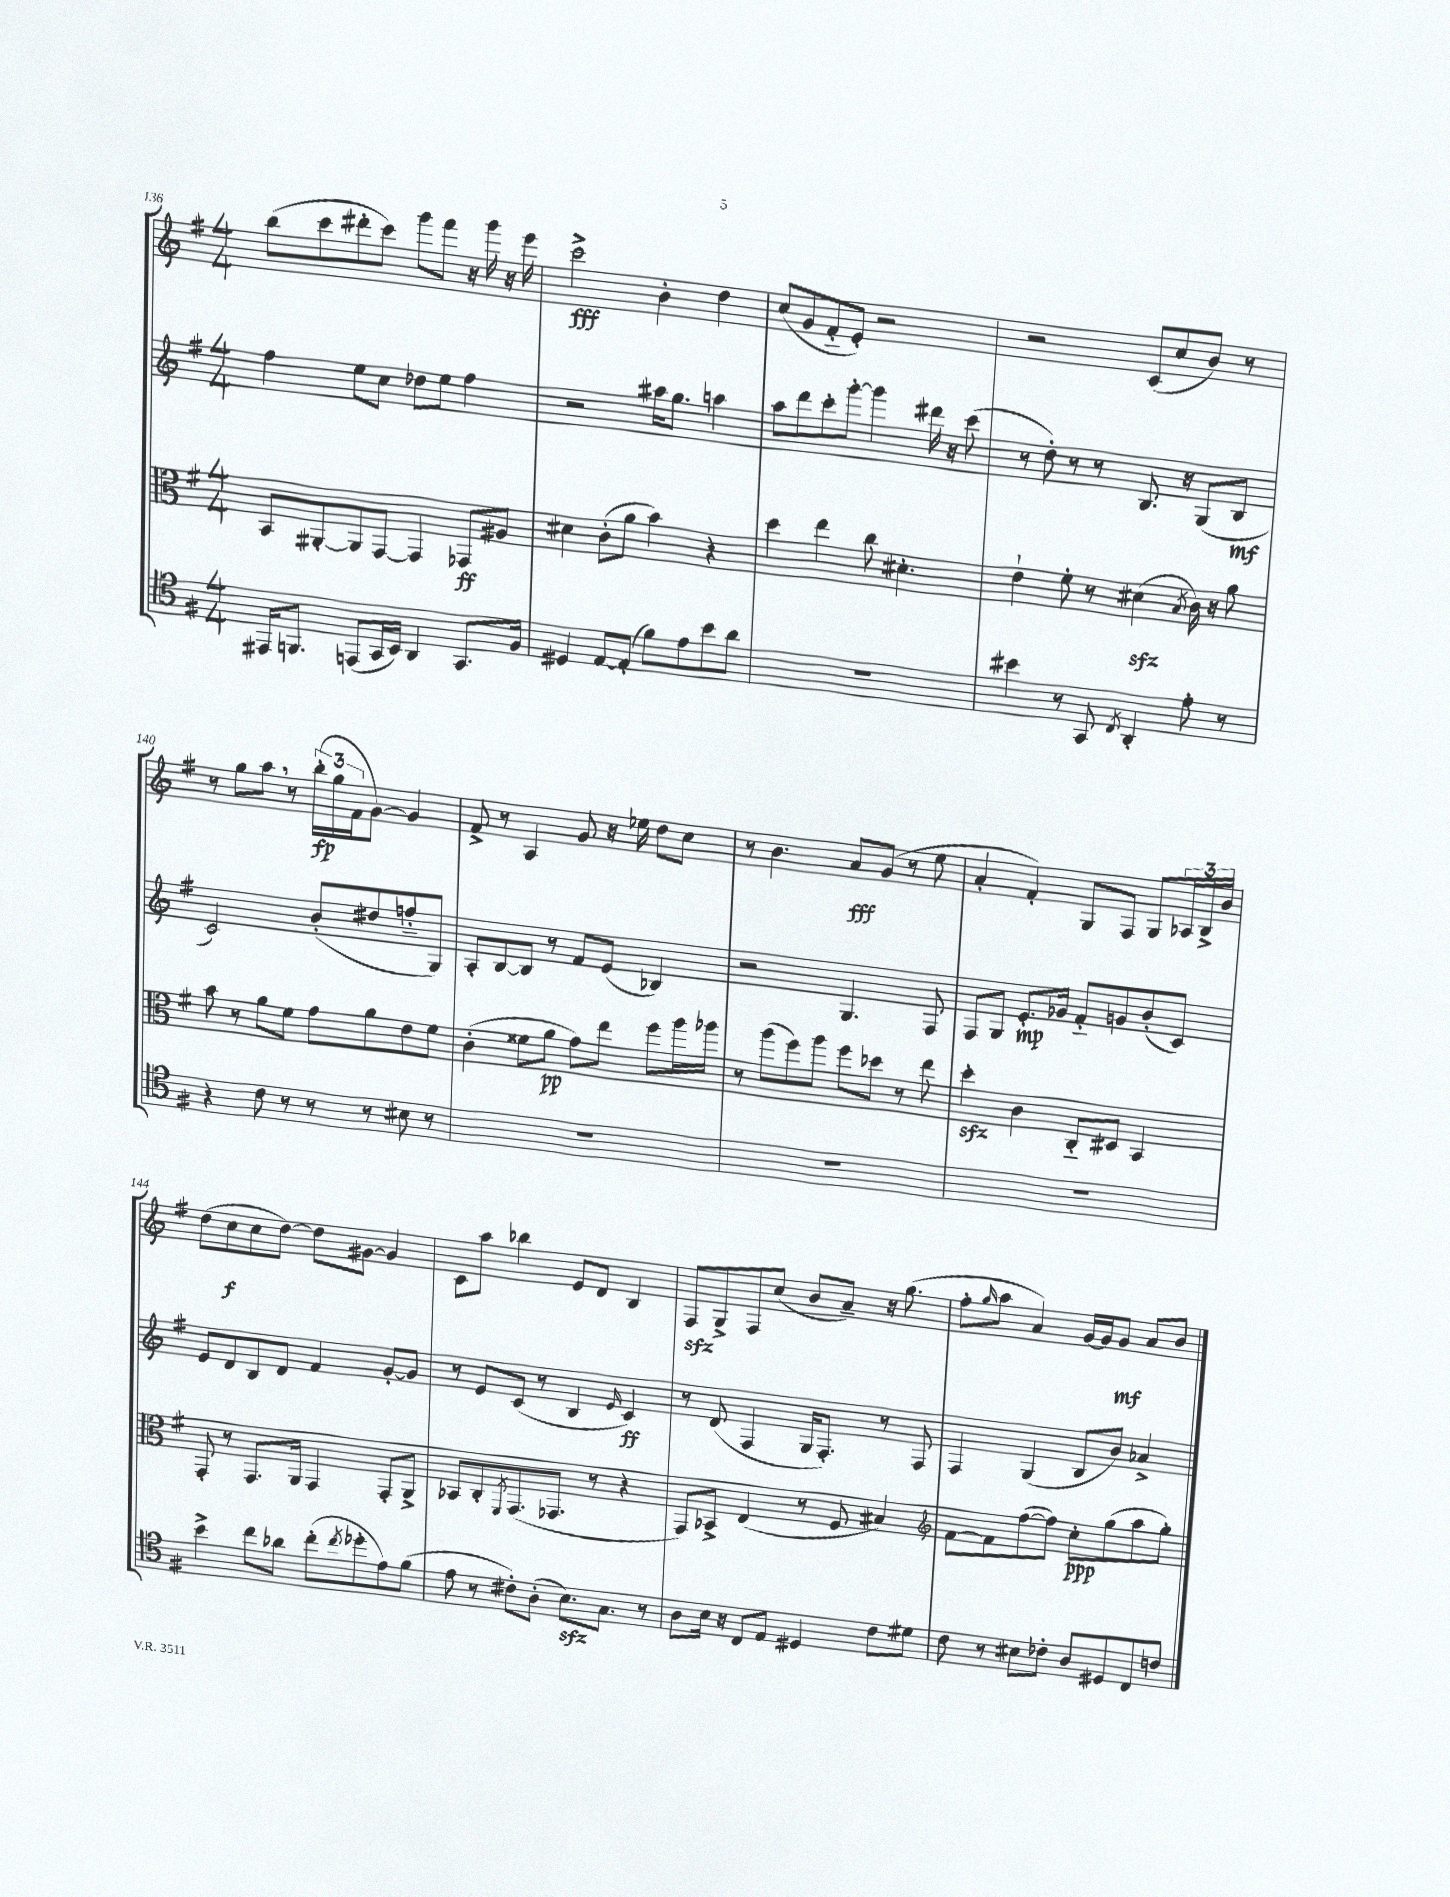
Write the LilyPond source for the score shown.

<<
\new StaffGroup <<
\new Staff = "s0" {
    \clef treble \key g \major \numericTimeSignature \time 4/4
    b''8( c'''8 dis'''8-. c'''8) g'''8 fis'''8 r16 g'''16 r16 e'''16 |
    c'''2->\fff b'4-. d''4 |
    c''8( g'8 fis'8-_ e'8-.) r2 |
    r2 c'8( c''8 b'8) r8 |
    r8 g''8 a''8 \breathe r8 \tuplet 3/2 { b''16-.\fp( g''16 fis'16 } g'8~) g'4 |
    fis'8-> r8 a4 g'8 r16 ees''16 d''8 c''8 |
    r8 b'4. a'8\fff g'8( r8 e''8 |
    a'4-. fis'4-.) g8 fis8 g8 \tuplet 3/2 { aes16 b16-> b'16 } |
    d''8( c''8\f c''8 d''8~) d''8 gis'8~ gis'4 |
    c'8 a''8 bes''4 e'8 d'8 b4 |
    fis8\sfz g8-> fis8 c''8( b'8 a'8--) r16 g''8.( |
    fis''8-. \grace { g''16 } a''8 a'4) g'16~ g'16 g'8\mf a'8 b'8 \bar "|." |
}
\new Staff = "s1" {
    \clef treble \key g \major \numericTimeSignature \time 4/4
    fis''4 e''8 c''8 des''8 e''8 fis''4 |
    r2 ais''16 g''8. a''4 |
    a''8 d'''8 c'''8-. g'''8~-. g'''4 dis'''16 r16 c'''8( |
    r8 d''8-.) r8 r8 b8. r16 g8( b8\mf |
    c'2) b'8-.( dis''8 f''8-_ g8) |
    a8-. b8~ b8 r8 fis'8 e'8( bes4) |
    r2 g4. fis8 |
    fis8 g8 e'8.-.\mp ges'16 fis'8-_ g'8 b'8-.( c'8) |
    e'8 d'8 b8 d'8 fis'4 g'8~-. g'8 |
    r8 e'8 c'8( r8 b4 \grace { e'16 } c'4\ff) |
    r8 d'8( fis4 g16 fis8.-.) r8 fis8 |
    fis4 g4( b8 b'8) aes'4-> \bar "|." |
}
\new Staff = "s2" {
    \clef alto \key g \major \numericTimeSignature \time 4/4
    b,8 ais,8~-. ais,8 g,8~ g,4 ges,8\ff ais8 |
    dis'4 c'8-.( a'8 b'4) r4 |
    d''4 e''4 c''8 dis'4.-. |
    e'4-! fis'8-. r8 dis'4\sfz( \acciaccatura { b8 } c'16) r16 a'8 |
    b'8 r8 a'8 fis'8 g'8 a'8 e'8 fis'8 |
    c'4-.( fisis'8 a'8\pp g'8) e''8 fis''8 a''16 aes''16 |
    r8 a''8( fis''8) a''8 fis''8 des''8 r8 e''8 |
    d''4-.\sfz c'4 c8-_ dis8 b,4 |
    g,8-. r8 g,8. a,16 g,4 g,8-. a,8-> |
    bes,8 c8-. \acciaccatura { fis,8 } g,8.( ges,8. r8 r4 |
    g,8) bes,8-> e4( r8 fis8 bis4) |
    \clef treble fis'8~ fis'8 fis''8~( fis''8) c''8-.\ppp g''8( a''8 g''8-.) \bar "|." |
}
\new Staff = "s3" {
    \clef tenor \key g \major \numericTimeSignature \time 4/4
    eis,16 f,8. e,8( g,16 b,16) a,4 g,8. fis16 |
    dis4 e8~ e8-.( fis'8) e'8 b'8 a'8 |
    R1 |
    bis'4 r8 g,8 \acciaccatura { c8 } a,4-. e'8-. r8 |
    r4 c'8 r8 r8 r8 bis8 r8 |
    R1 |
    R1 |
    R1 |
    b'4-> c''8 aes'8 c''8-.( \acciaccatura { c''8 } des''8-. e'8) fis'8( |
    e'8 r8 cis'8-.) a8-.( b8.\sfz) g8. r8 |
    a8 b16 r16 c8 e8 dis4 c'8 dis'8 |
    c'8 r8 bis8 ces'8-. a8 dis8 c8 c'8 \bar "|." |
}
>>
>>
\layout { \context { \Score currentBarNumber = #136 } }
